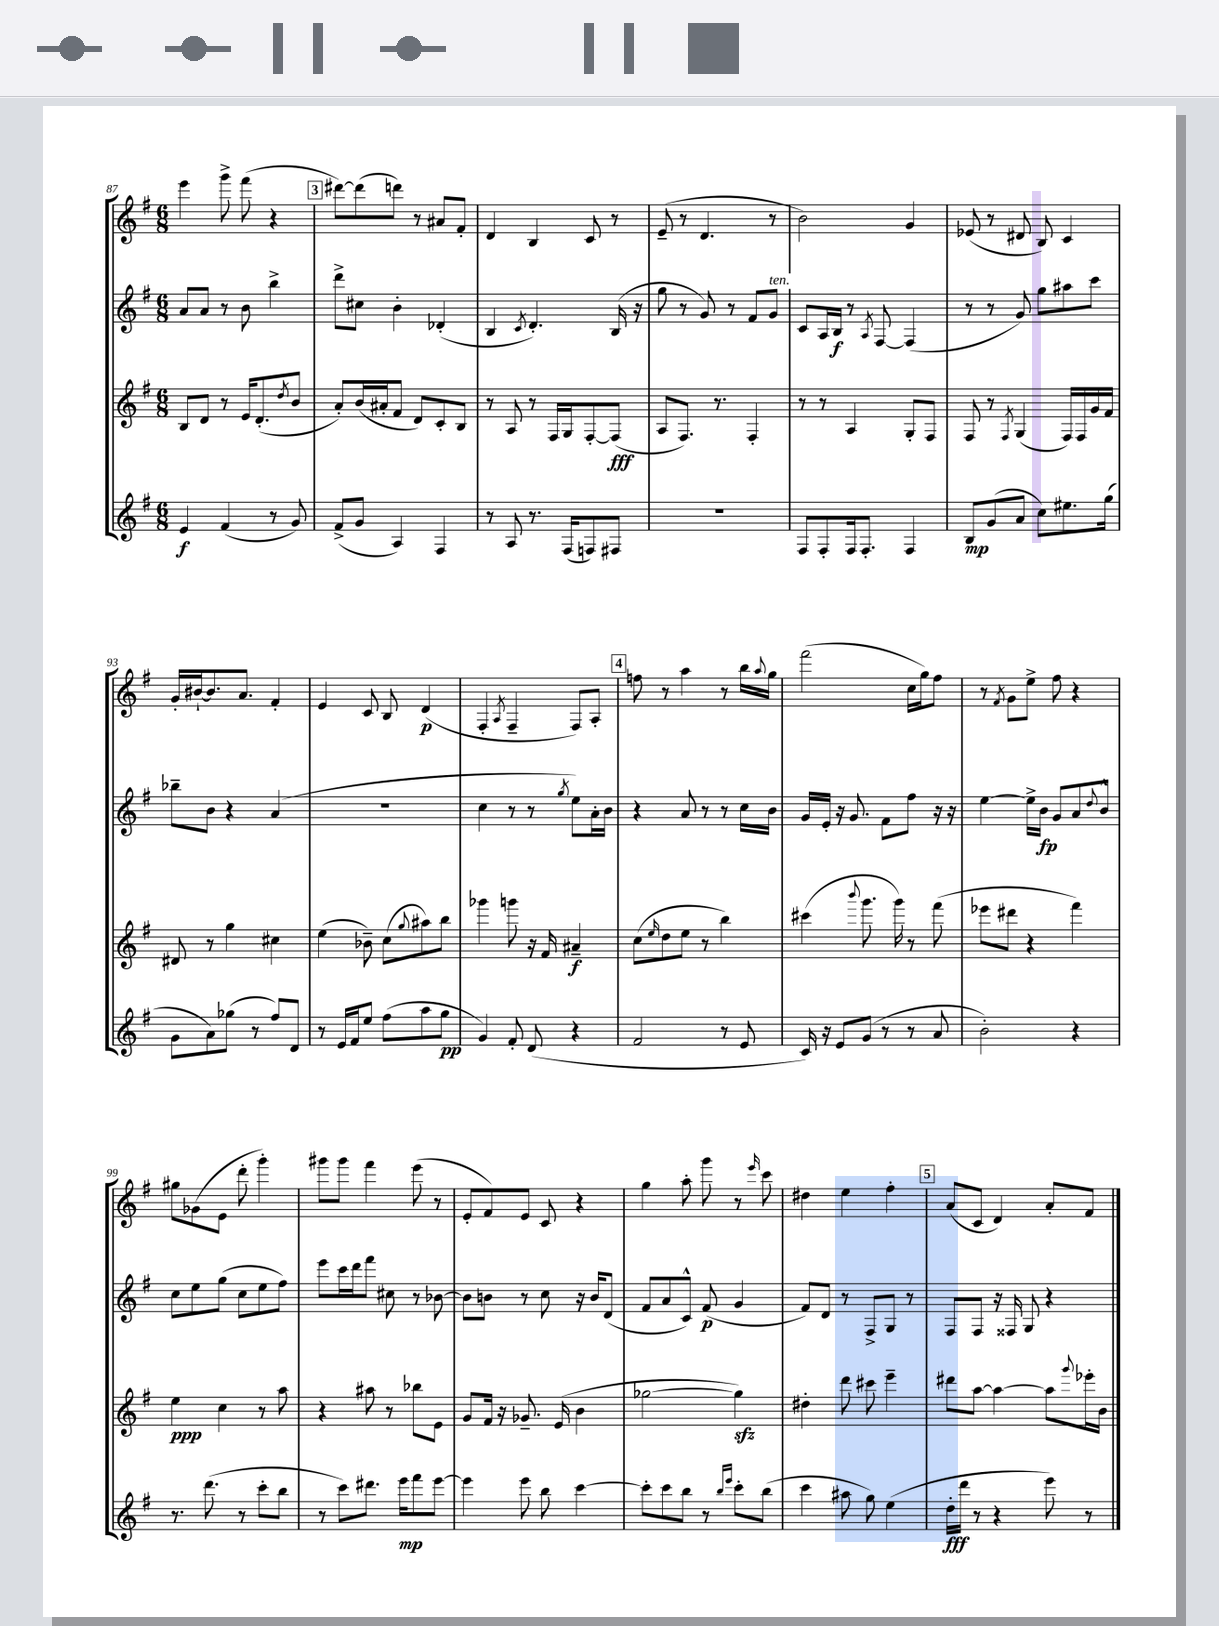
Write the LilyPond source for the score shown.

<<
\new StaffGroup <<
\new Staff = "s0" {
    \clef treble \key g \major \numericTimeSignature \time 6/8
    e'''4 g'''8-> fis'''8( r4 |
    \mark \markup { \box "3" } dis'''8~) dis'''8( d'''8) r8 ais'8 fis'8-. |
    d'4 b4 c'8 r8 |
    e'8--( r8 d'4. r8 |
    b'2) g'4 |
    ees'8( r8 dis'8 b8) c'4 |
    g'16-. bis'16~-! bis'8. a'8. fis'4-. |
    e'4 c'8 b8 d'4\p( |
    fis4-. \acciaccatura { a8 } fis4-- fis8) a8-. |
    \mark \markup { \box "4" } f''8 r8 a''4 r8 b''16 \appoggiatura { a''8 } g''16 |
    fis'''2( c''16 g''16) fis''8 |
    r8 \acciaccatura { fis'8 } g'8 e''8-> fis''8 r4 |
    gis''8 ges'8( e'8 d'''8-. g'''4-.) |
    gis'''8 gis'''8 fis'''4 e'''8( r8 |
    e'8-. fis'8) e'8 c'8 r4 |
    g''4 a''8-. g'''8 r8 \grace { e'''16 } c'''8 |
    dis''4 e''4 fis''4-. |
    \mark \markup { \box "5" } a'8( c'8 d'4) a'8-. fis'8 \bar "|." |
}
\new Staff = "s1" {
    \clef treble \key g \major \numericTimeSignature \time 6/8
    a'8 a'8 r8 b'8 b''4-> |
    \mark \markup { \box "3" } d'''8-> cis''8 b'4-. des'4-.( |
    b4 \acciaccatura { c'8 } d'4.-.) b16( r16 |
    g''8 r8 g'8) r8 fis'8 g'8^\markup { \italic "ten." } |
    c'8 a16 b16\f r8 \acciaccatura { a8 } fis8~ fis4( |
    r8 r8 g'8) g''8 ais''8 c'''8 |
    bes''8-- b'8 r4 a'4( |
    R2. |
    c''4 r8 r8 \acciaccatura { g''8 } e''8) a'16-. b'16 |
    \mark \markup { \box "4" } r4 a'8 r8 r8 c''16 b'16 |
    g'16 e'16-. r16 g'8. fis'8 fis''8 r16 r16 |
    e''4~ e''16-> b'16\fp g'8 a'8 \appoggiatura { d''8 } b'8-^ |
    c''8 e''8 g''8( c''8 e''8 fis''8) |
    e'''8 c'''16 d'''16 fis'''8 cis''8 r8 bes'8~ |
    bes'8 b'8 r8 c''8 r16 b'16 d'8( |
    fis'8 a'8 c'8-^) fis'8\p( g'4 |
    fis'8) d'8 r8 fis8-> g8 r8 |
    \mark \markup { \box "5" } fis8 fis8 r16 fisis16 g8 r4 \bar "|." |
}
\new Staff = "s2" {
    \clef treble \key g \major \numericTimeSignature \time 6/8
    b8 d'8 r8 e'16 d'8.-.( \acciaccatura { d''8 } b'8 |
    \mark \markup { \box "3" } a'8-.) b'16( ais'16-. fis'8 d'8) c'8-. b8 |
    r8 a8 r8 fis16 g16 fis8~-. fis8\fff( |
    a8 fis8.) r8. fis4-. |
    r8 r8 a4 g8-. fis8 |
    fis8 r8 \acciaccatura { fis8 } g4( fis16) fis16 g'16 fis'16 |
    dis'8 r8 g''4 cis''4 |
    e''4( bes'8--) c''8( \appoggiatura { g''8 } ais''8) b''8 |
    ges'''4 g'''8 r16 fis'16 ais'4--\f |
    \mark \markup { \box "4" } c''8( \grace { e''16 } d''8 e''8 r8 b''4) |
    cis'''4( \appoggiatura { b'''8 } g'''8. g'''16) r8 fis'''8( |
    ees'''8 dis'''8 r4 fis'''4) |
    e''4\ppp c''4 r8 a''8 |
    r4 ais''8 r8 bes''8 e'8 |
    g'8 fis'16 r16 ges'8.-- e'16( b'4 |
    ges''2~ ges''4\sfz) |
    dis''4-. d'''8 cis'''8 e'''4-- |
    \mark \markup { \box "5" } dis'''8 a''8~ a''4~ a''8 \appoggiatura { g'''8 } ees'''16-. b'16 \bar "|." |
}
\new Staff = "s3" {
    \clef treble \key g \major \numericTimeSignature \time 6/8
    e'4\f fis'4( r8 g'8) |
    \mark \markup { \box "3" } fis'8->( g'8 a4) fis4 |
    r8 a8 r8. fis16( f8) fis8 |
    R2. |
    fis8 fis8-. fis16 fis8.-. fis4 |
    b8\mp g'8( a'8 c''8) eis''8. g''16( |
    g'8 a'8) ges''8( r8 fis''8) d'8 |
    r8 e'16 fis'16 e''8 fis''8( a''8 g''8\pp |
    g'4) fis'8-. d'8( r4 |
    \mark \markup { \box "4" } fis'2 r8 e'8 |
    c'16) r16 e'8 g'8( r8 r8 a'8 |
    b'2-.) r4 |
    r8. d'''8.( r8 c'''8-. b''8 |
    r8 c'''8) dis'''8. e'''16\mp fis'''8 e'''8~ |
    e'''4 e'''8 b''8 c'''4~ |
    c'''8-. c'''8 b''8 r8 \grace { b''16 e'''16 } c'''8-. b''8( |
    c'''4 ais''8 g''8) e''4( |
    \mark \markup { \box "5" } d''16-.\fff d'''16 r8 r4 e'''8) r8 \bar "|." |
}
>>
>>
\layout { \context { \Score currentBarNumber = #87 } }
